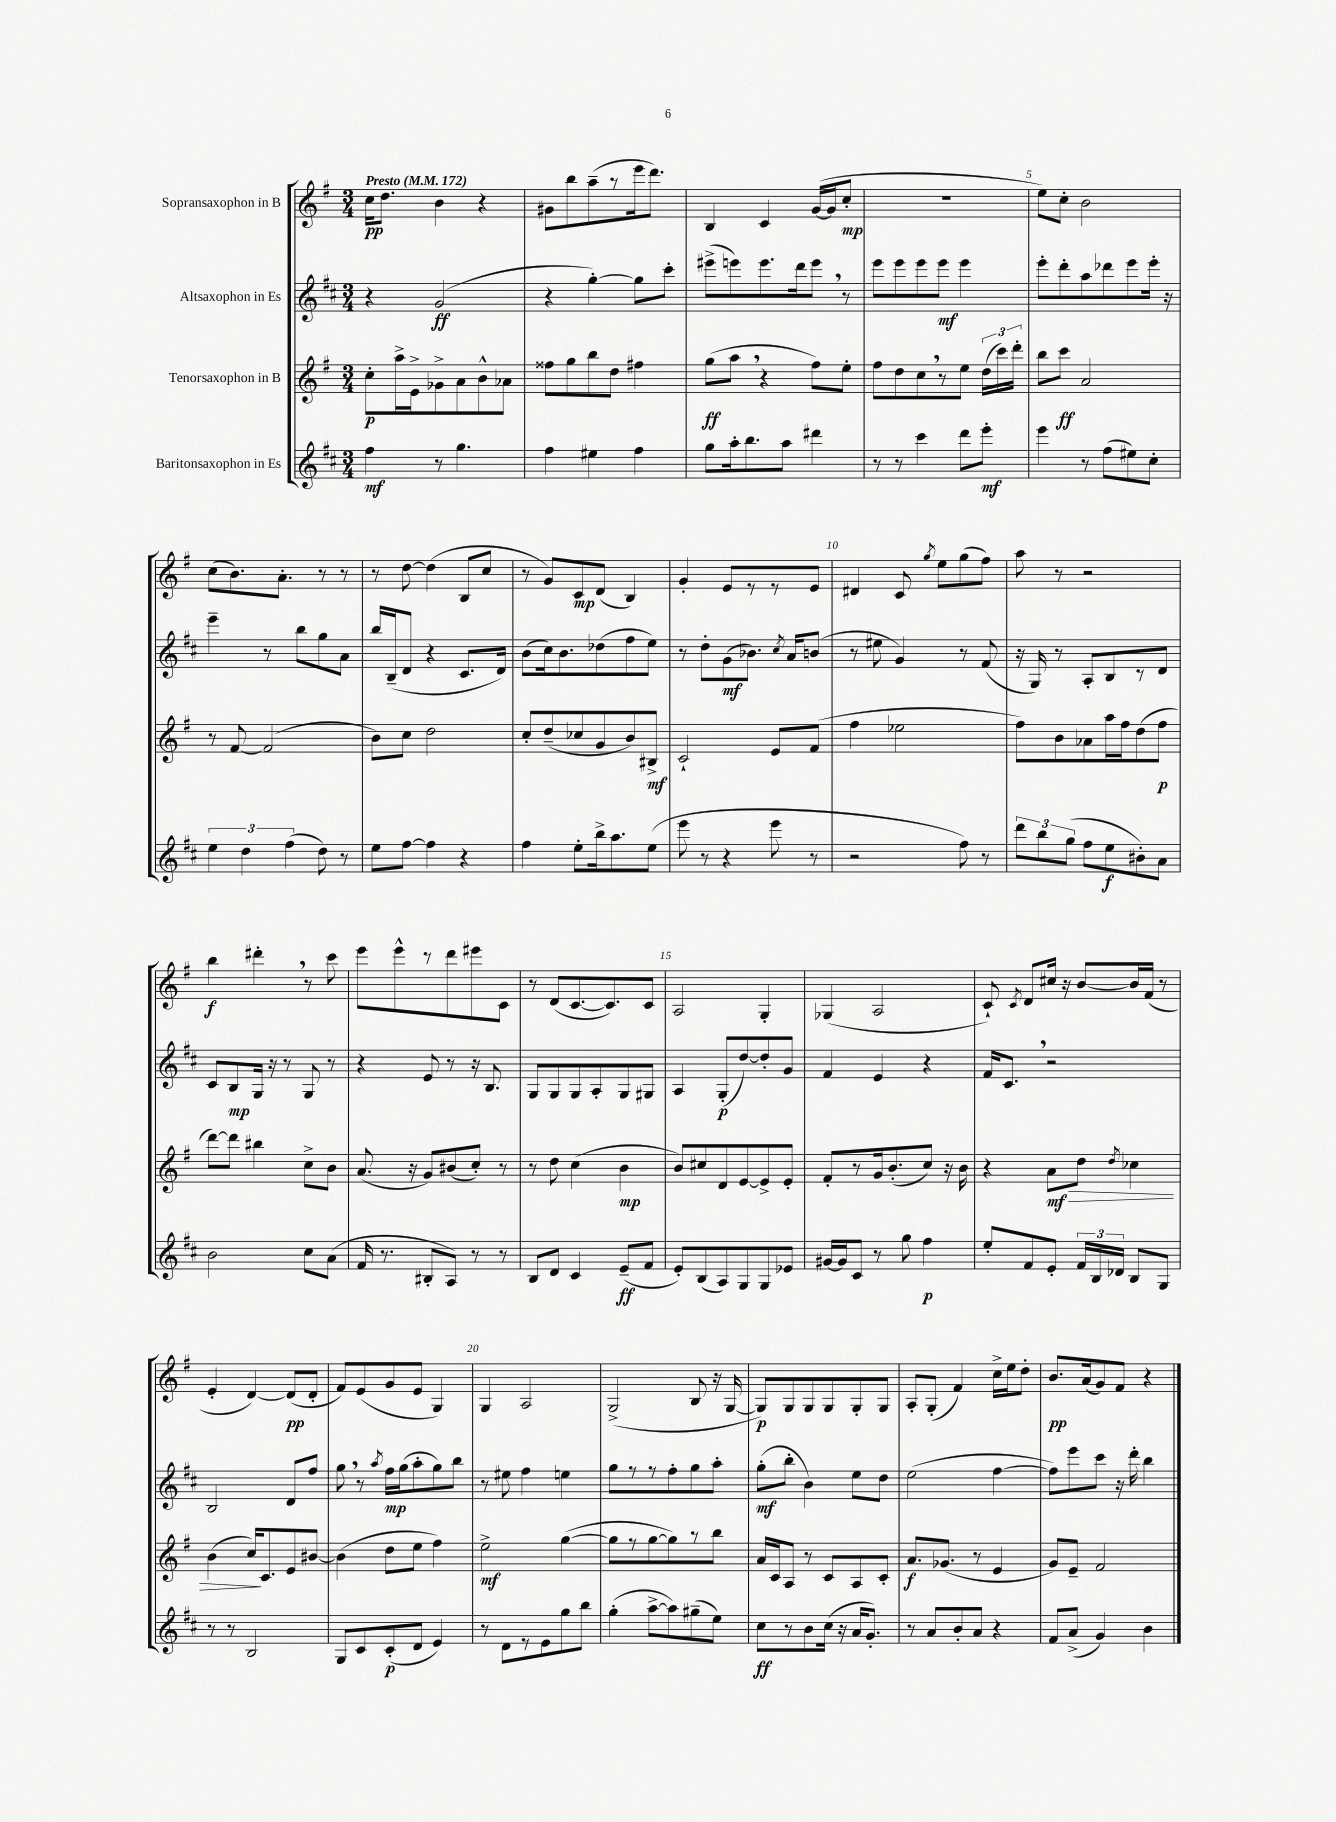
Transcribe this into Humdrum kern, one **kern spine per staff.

**kern	**kern	**kern	**kern
*staff4	*staff3	*staff2	*staff1
*clefG2	*clefG2	*clefG2	*clefG2
*k[f#c#]	*k[f#]	*k[f#c#]	*k[f#]
*M3/4	*M3/4	*M3/4	*M3/4
*MM172	*MM172	*MM172	*MM172
4ff#	8cc'	4r	16cc
.	.	.	8.dd
.	16aa^	.	.
.	16e^	.	.
8r	8g-^	(2g	4b
4.gg	8a	.	.
.	8b^^	.	4r
.	8a-	.	.
=	=	=	=
4ff#	8ff##	4r	8g#
.	8gg	.	8bb
4ee#	8bb	[4gg')	(8aa~
.	8dd	.	8r
4ff#	4ff#	8gg]	16eee
.	.	.	8.ddd)
.	.	8ccc#'	.
=	=	=	=
8gg	(8gg	(8eee#^	4B
16aa'	8aa	8eee)	.
8.bb	.	.	.
.	4r	8.eee	4c
8aa	.	.	.
.	.	16ddd	.
4ddd#	8ff#)	8eee	([16g
.	.	.	16g]
.	8ee'	8r	8cc'
=	=	=	=
8r	8ff#	8eee	2.r
8r	8dd	8eee	.
4ccc#	8cc	8eee	.
.	8r	8eee	.
8ddd	8ee	4eee	.
8eee'	(24dd	.	.
.	24ccc)	.	.
.	24ddd'	.	.
=	=	=	=
4eee	8bb	8eee'	8ee)
.	8ccc	8ddd'	8cc'
8r	2a	8aa	2b
(8ff#	.	8ddd-	.
8ee#)	.	8eee	.
8cc#'	.	16eee'	.
.	.	16r	.
=	=	=	=
6ee	8r	4eee~	(8cc
.	[8f#	.	8.b)
6dd	.	.	.
.	(2f#]	8r	.
.	.	.	8.a'
(6ff#	.	.	.
.	.	8bb	.
8dd)	.	8gg	8r
8r	.	8a	8r
=	=	=	=
8ee	8b)	16bb	8r
.	.	(16B~	.
[8ff#	8cc	8d	[8dd
4ff#]	2dd	4r	(4dd]
4r	.	8.c#	8B
.	.	.	8cc
.	.	16d)	.
=	=	=	=
4ff#	8cc'	(8b	8r
.	(8dd~	16cc#)	8g)
.	.	8.b	.
8ee'	8cc-	.	8c
16bb^	8g	(8dd-	(8d
8.aa	.	.	.
.	8b)	8ff#	4B)
(8ee	8B#^	8ee)	.
=	=	=	=
8eee	2c`	8r	4g'
8r	.	8dd'	.
4r	.	(8g	8e
.	.	8.b-)	8r
8eee	8e	.	8r
.	.	8qcc#	.
.	.	16a	.
8r	(8f#	(8b	8e
=	=	=	=
2r	4ff#	8r	4d#
.	.	8ee#	.
.	2ee-	4g)	8c
.	.	.	8qgg
.	.	.	8ee
8ff#)	.	8r	(8gg
8r	.	(8f#	8ff#)
=	=	=	=
12ddd	8ff#)	16r	8aa
.	.	16G)	.
12bb	.	.	.
.	8b	8r	8r
(12gg	.	.	.
8ff#	8a-	8A'	2r
8ee	16aa	8B	.
.	16ff#	.	.
8b#')	(8dd	8r	.
8a	8ff#	8d	.
=	=	=	=
2b	[8ddd)	8c#	4bb
.	8ddd]	8B	.
.	4bb#	16G	4ddd#'
.	.	16r	.
.	.	8r	.
8cc#	8cc^	8G	8r
(8a	8b	8r	8ccc
=	=	=	=
16f#	(8.a	4r	8eee
8.r	.	.	.
.	.	.	8eee^^
.	16r	.	.
8B#'	8g)	8e	8r
8A)	(8b#	8r	8ddd
8r	8cc')	16r	8eee#
.	.	8.B	.
8r	8r	.	8c
=	=	=	=
8B	8r	8G	8r
8d	8dd	8G	(8d
4c#	(4cc	8G	[8.c
.	.	8A'	.
.	.	.	8.c])
(8e~	4b	8G	.
8f#	.	8G#	8c
=	=	=	=
8e')	8b)	4A	2A
(8B	8cc#	.	.
8A)	8d	(8G'	.
8G	[8e	[8dd)	.
8G	8e^]	8dd']	4G'
8e-	8e'	8g	.
=	=	=	=
[16g#	8f#'	4f#	(4G-
16g#]	.	.	.
8c#	8r	.	.
8r	16g	4e	2A
.	(8.b'	.	.
8gg	.	.	.
4ff#	8cc)	4r	.
.	16r	.	.
.	16b	.	.
=	=	=	=
8ee'	4r	16f#	8c`)
.	.	8.c#	.
.	.	.	8qc
8f#	.	.	8d
8e'	8a	2r	16cc#
.	.	.	16r
24f#	8dd	.	[8b
24B	.	.	.
24d-	.	.	.
.	8qdd	.	.
8B	4cc-	.	16b]
.	.	.	(16f#
8G	.	.	8r
=	=	=	=
8r	(4b	2B	4e'
8r	.	.	.
2B	16cc)	.	[4d)
.	8.c	.	.
.	8e	8d	(8d]
.	[8b#	8ff#	8d'
=	=	=	=
8G	(4b#]	8gg	8f#)
8c#	.	8r	(8e
.	.	8qaa	.
(8c#'	8dd	16ff#	8g
.	.	(16gg	.
8d	8ee	8aa'	8e
4e)	4ff#)	8gg)	4G)
.	.	8bb	.
=	=	=	=
8r	2ee^	8r	4G
8d	.	8ee#	.
8r	.	4ff#	2A
8e	.	.	.
8gg	([4gg	4ee	.
8bb	.	.	.
=	=	=	=
(4gg'	8gg]	8gg	(2G^
.	8r	8r	.
[8aa^	[8gg	8r	.
8aa])	8gg])	8ff#'	.
(8gg#~	8r	8gg	8B
8ee)	8bb	8aa'	16r
.	.	.	[16G
=	=	=	=
8cc#	16a	(8gg'	8G])
.	16c	.	.
8r	8A	8bb'	8G
8b	8r	4b)	8G
(16cc#	8c	.	8G
16r	.	.	.
16a	8A	8ee	8G'
8.g')	.	.	.
.	8c'	8dd	8G
=	=	=	=
8r	8.a	(2ee	8A'
8a	.	.	(8G'
.	(8.g-	.	.
8b'	.	.	4f#)
8a	8r	.	.
4r	4e	[4ff#	16cc^
.	.	.	16ee
.	.	.	8dd'
=	=	=	=
8f#	8g)	8ff#])	8.b
(8a^	8e~	8eee	.
.	.	.	(16a
4g)	2f#	8ccc#	8g)
.	.	16r	8f#
.	.	16ddd'	.
4b	.	4bb	4r
==	==	==	==
*-	*-	*-	*-
